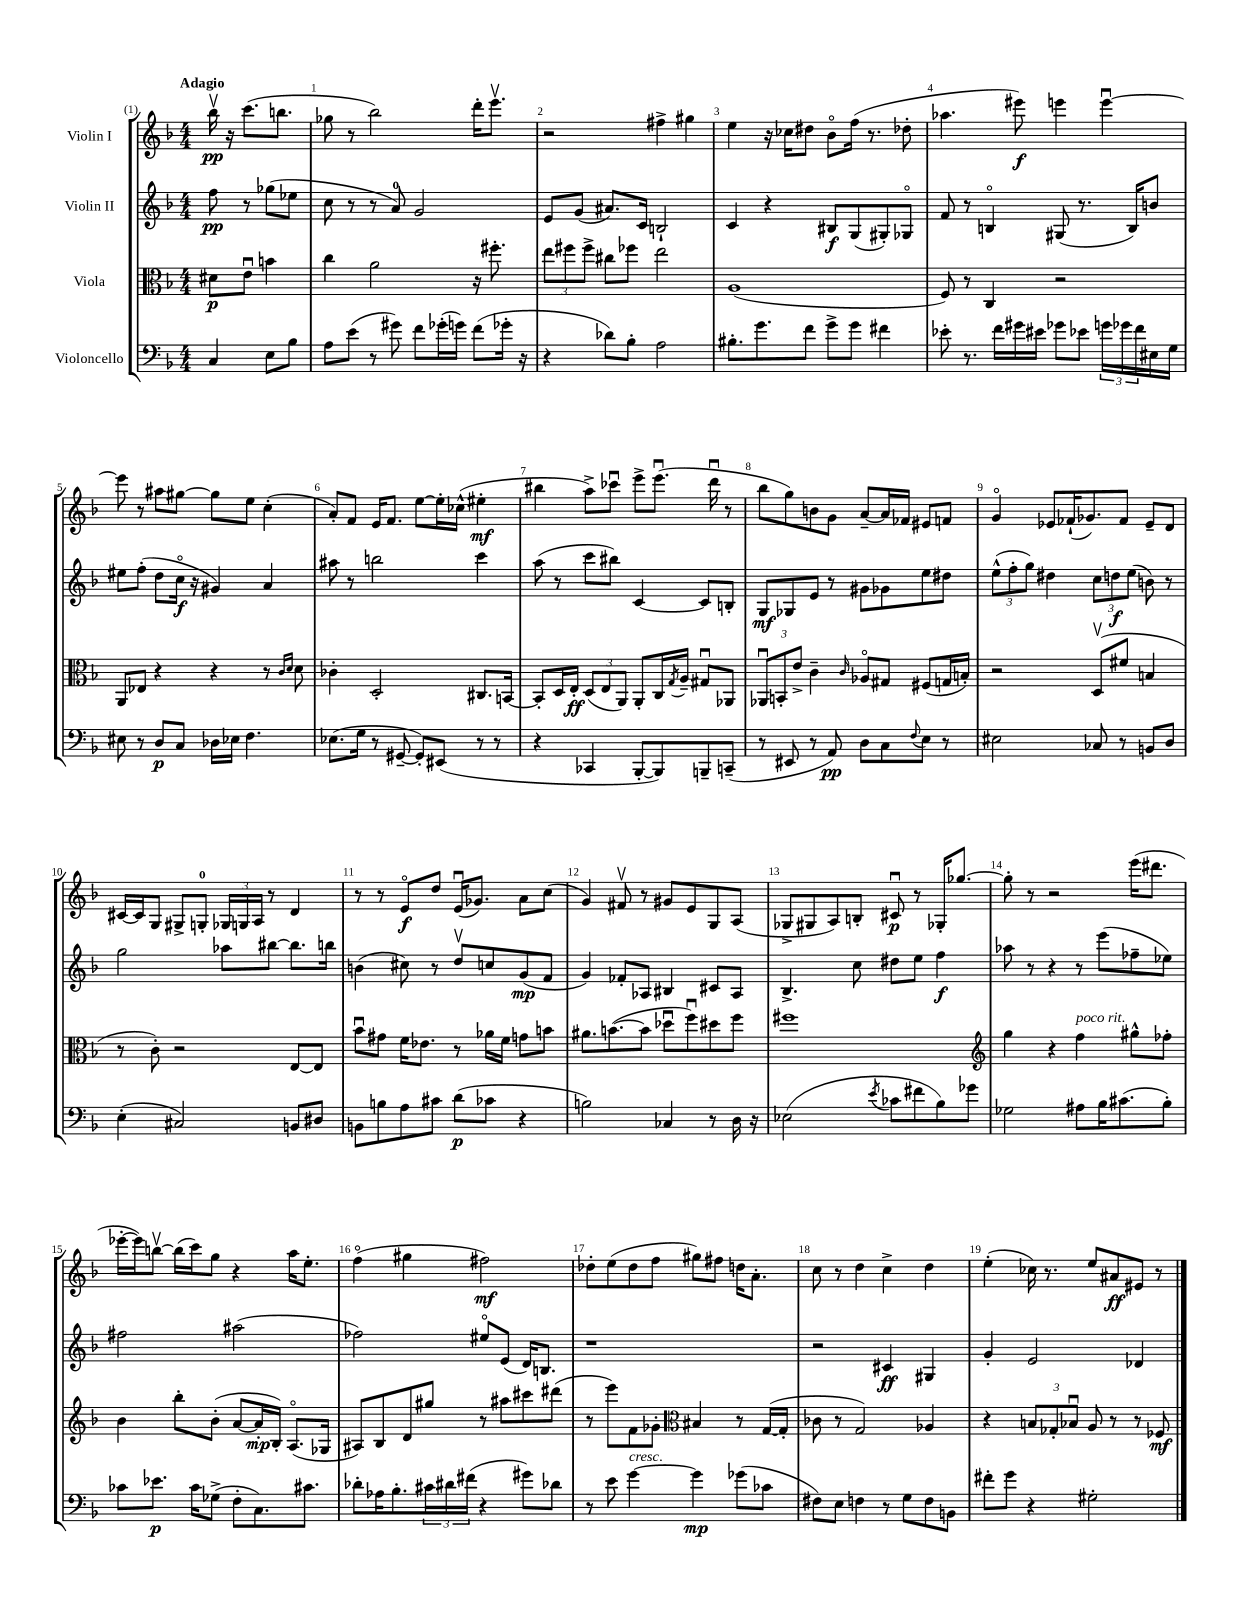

**kern	**kern	**kern	**kern
*staff4	*staff3	*staff2	*staff1
*clefF4	*clefC3	*clefG2	*clefG2
*k[b-]	*k[b-]	*k[b-]	*k[b-]
*M4/4	*M4/4	*M4/4	*M4/4
4C	8d#	8ff	16bb-v
.	.	.	16r
.	8eu	8r	(8.ccc
8E	4b	(8gg-	.
.	.	.	8.bb
8B-	.	8ee-	.
=	=	=	=
8A	4cc	8cc	8gg-
(8e	.	8r	8r
8r	2a	8r	2bb-)
8g#)	.	8a)	.
8f	.	2g	.
(16g-'	.	.	.
16g)	.	.	.
(8f	16r	.	16ddd'
.	8.ff#'	.	8.eeev
16g-'	.	.	.
16r	.	.	.
=	=	=	=
4r	12ee	8e	2r
.	12ff#	.	.
.	.	(8g	.
.	12ff#^	.	.
8d-)	8cc#	8.a#)	.
8B-'	8ff-	.	.
.	.	16c	.
2A	2ee	2B`	4ff#^
.	.	.	4gg#
=	=	=	=
8.B#'	(1A	4c	4ee
8.g	.	.	.
.	.	4r	16r
.	.	.	16cc-
8f	.	.	8dd#
8g^	.	8B#	8b-o
8g	.	(8G	(16ff
.	.	.	8.r
4f#	.	8G#')	.
.	.	8G-o	8dd-'
=	=	=	=
8e-'	8F)	8f	4.aa-
8.r	8r	8r	.
.	4C	4Bo	.
16f	.	.	.
16g#	.	.	8eee#)
16e#	.	.	.
8g-	2r	(8G#	4eee
8e-	.	8.r	.
24g	.	.	[4eeeu
24g-	.	.	.
.	.	16B)	.
24f	.	.	.
16E#	.	8b	.
16G	.	.	.
=	=	=	=
8E#	8AA	8ee#	8eee]
8r	8E-	(8ff'	8r
8D	4r	8dd	8aa#
8C	.	16cco	[8gg#
.	.	16r	.
16D-	4r	4g#)	8gg#]
16E-	.	.	.
4.F	.	.	8ee
.	8r	4a	(4cc'
.	16qqc	.	.
.	16qqd	.	.
.	8d	.	.
=	=	=	=
(8.E-	4c-'	8aa#	8a')
.	.	8r	8f
16G	.	.	.
8r	2D'	2bb	16e
.	.	.	8.f
[8GG#~	.	.	.
8GG#'])	.	.	[8ee
(8EE#	.	.	16ee']
.	.	.	(16cc-^^
8r	8.C#	4ccc	4ee#'
8r	.	.	.
.	[16BB	.	.
=	=	=	=
4r	8BB']	(8aa	4bb#
.	16D	8r	.
.	16E'	.	.
4CC-	(12D	8ccc	8aa^)
.	12E	.	.
.	.	8bb#)	8ccc-u
.	12AA)	.	.
[8BBB-'	8AA'	[4c	8eee^
8BBB-])	16C	.	(8.eeeu
.	8qG	.	.
.	16A~	.	.
8BBB~	8G#u	8c]	.
.	.	.	16dddu
(8CC~	8AA-	8B'	8r
=	=	=	=
8r	12AA-u	8G	8bb-
.	12BB'	.	.
8EE#	.	8G-	8gg)
.	12e^	.	.
8r	4c~	8e	8b
8AA)	.	8r	8g
.	16qqc	.	.
8D	8A-o	8g#	[8a~
8C	8G#	8g-	16a]
.	.	.	16f-
8qqF	.	.	.
8E	(8F#	8ee	8e#
8r	16G	8dd#	8f
.	16B')	.	.
=	=	=	=
2E#	2r	(12ee^^	4go
.	.	12ff'	.
.	.	12gg)	.
.	.	4dd#	8e-
.	.	.	(16f-`
.	.	.	8.g-)
8C-	(8Dv	12cc	.
.	.	12dd	.
8r	8f#	.	8f-
.	.	(12ee	.
8BB	4B	8b)	8e-~
8D	.	8r	8d
=	=	=	=
(4E'	8r	2gg	[16c#
.	.	.	16c#]
.	8c')	.	8G
2C#)	2r	.	8G#^
.	.	.	8G'
.	.	8aa-	24G-
.	.	.	24G
.	.	.	24A
.	.	[8bb#	8r
8BB	[8E	8.bb#]	4d
8D#	8E]	.	.
.	.	16bb	.
=	=	=	=
8BB	8b-u	(4b	8r
8B	8g#	.	8r
8A	16f	8cc#)	8eo
.	8.e-	.	.
8c#	.	8r	8dd
(8d	8r	8ddv	(16eu
.	.	.	8.g-)
8c-	16a-	8cc	.
.	16f	.	.
4r	8g	(8g	8a
.	8b	8f	(8cc
=	=	=	=
2B)	8.a#	4g)	4g)
.	([8.b	.	.
.	.	8f-'	8f#v
.	8b]	8A-	8r
4C-	8dd-u	4B#	8g#
.	8ffu)	.	8e
8r	8dd#	8c#	8G
16D	8ff	8A-	(8A
16r	.	.	.
=	=	=	=
(2E-	1ff#	4.B-^	8G-^
.	.	.	8G#
.	.	.	8A)
.	.	8cc	8B'
8qe	.	.	.
8c-	.	8dd#	8c#u
8f#	.	8ee	8r
8B-)	.	4ff	16G-'
.	.	.	[8.gg-
8g-	.	.	.
=	=	=	=
*	*clefG2	*	*
2G-	4gg	8aa-	8gg-']
.	.	8r	8r
.	4r	4r	2r
8A#	4ff	8r	.
16B-	.	(8eee	.
(8.c#	.	.	.
.	8gg#^^	8ff-~	(16eee
.	.	.	8.ddd#
8B-')	8ff-'	8ee-)	.
=	=	=	=
8c-	4b-	2ff#	[16eee-'
.	.	.	16eee-])
8.e-	.	.	[8bbv
.	8bb-'	.	(16bb]
16c-	.	.	16ccc)
(8G-^	(8b-'	.	8gg
8F'	[8a	(2aa#	4r
8.C)	16a']	.	.
.	16B-')	.	.
.	(8.Ao	.	16aa
8.c#	.	.	8.ee'
.	16G-	.	.
=	=	=	=
8d-'	8A#)	2ff-)	(4ffo
16A-	8B-	.	.
8.B-'	.	.	.
.	8d	.	4gg#
24c#	8gg#	.	.
24d#	.	.	.
(24f#	.	.	.
4r	8r	8ee#o	2ff#)
.	8aa#	(8e	.
8g#)	8ccc#	16d)	.
.	.	8.B	.
8d-	(8ddd#	.	.
=	=	=	=
8r	8r	1r	8dd-'
8e	8eee)	.	(8ee
[4g	8f	.	8dd-
.	8g-'	.	8ff
*	*clefC3	*	*
4g]	4B#	.	8gg#)
.	.	.	8ff#
(8g-	8r	.	16dd
.	.	.	8.a'
8c-	([16G	.	.
.	16G']	.	.
=	=	=	=
8F#)	8c-	2r	8cc
8E	8r	.	8r
4F	2G)	.	4dd
8r	.	4c#	4cc^
8G	.	.	.
8F	4A-	4G#	4dd
8BB	.	.	.
=	=	=	=
8f#'	4r	4g'	(4ee'
8g	.	.	.
4r	12B	2e	16cc-)
.	.	.	8.r
.	12G-'	.	.
.	12B-u	.	.
2G#'	8A	.	8ee
.	8r	.	8a#
.	8r	4d-	8e#
.	8F-	.	8r
==	==	==	==
*-	*-	*-	*-
